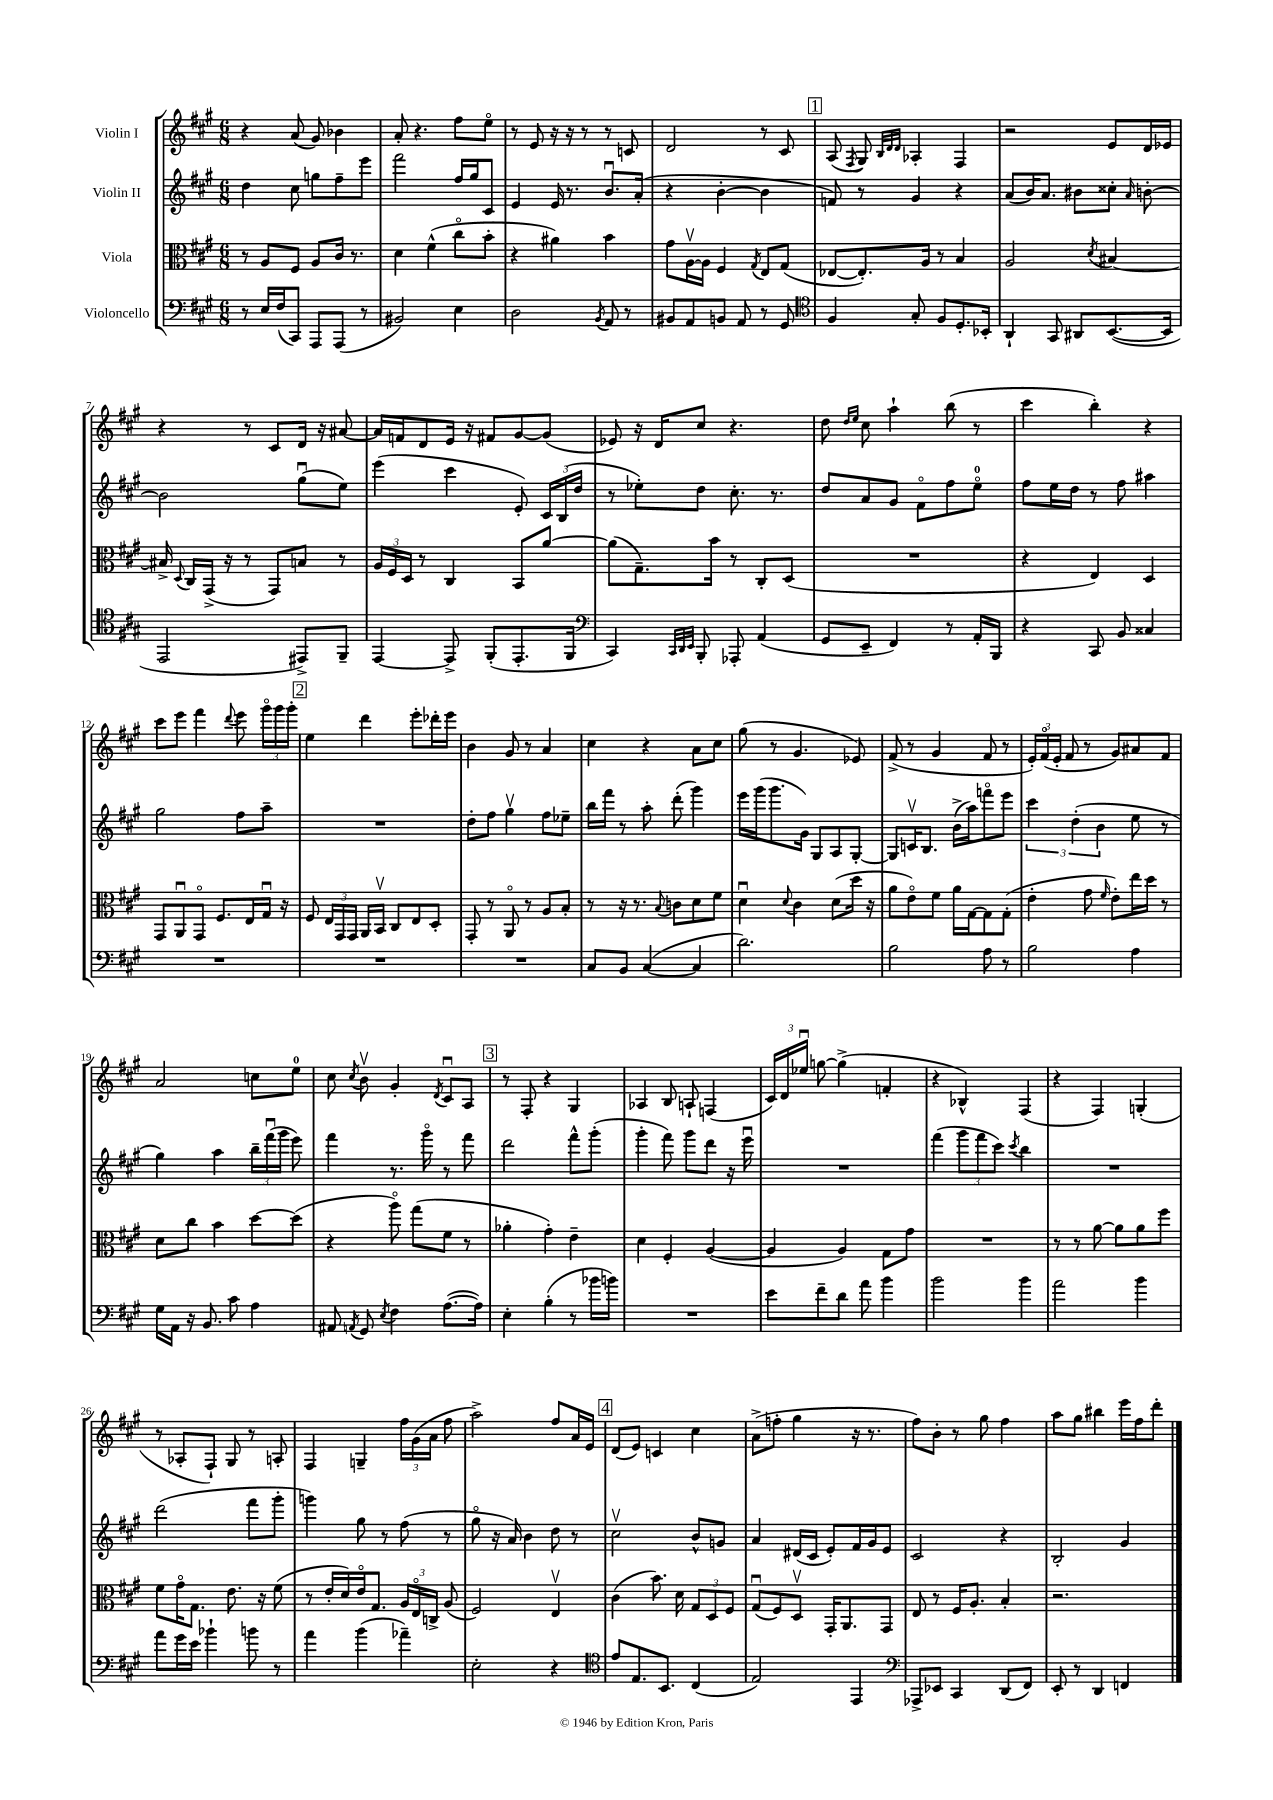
<<
\new StaffGroup <<
\new Staff = "s0" \with { instrumentName = "Violin I" } {
    \clef treble \key a \major \numericTimeSignature \time 6/8
    \autoBeamOff r4 a'8( gis'8) bes'4 |
    a'8-. r4. fis''8[ e''8]\flageolet |
    r8 e'8 r16 r16 r8 r8 c'8 |
    d'2 r8 cis'8 |
    \mark \markup { \box "1" } a8( \acciaccatura { fis8 } gis8) \grace { b32[ d'32 d'32] } aes4-. fis4 |
    r2 e'8[ d'16 ees'16] |
    r4 r8 cis'8[ d'16] r16 ais'8~ |
    ais'16[ f'16 d'8 e'16] r16 fis'8[ gis'8~ gis'8]( |
    ees'8) r16 d'16[ cis''8] r4. |
    d''8 \grace { d''16[ e''16] } cis''8 a''4-! b''8( r8 |
    cis'''4 b''4-.) r4 |
    cis'''8[ e'''8] fis'''4 \appoggiatura { d'''8 } e'''8 \tuplet 3/2 { gis'''16[\flageolet gis'''16 gis'''16]-. } |
    \mark \markup { \box "2" } e''4 d'''4 e'''8[-. des'''16-. e'''16] |
    b'4 gis'8 r8 a'4 |
    cis''4 r4 a'8[ cis''8] |
    gis''8( r8 gis'4. ees'8) |
    fis'8->( r8 gis'4 fis'8 r8 |
    \tuplet 3/2 { e'16[-.) fis'16\flageolet( e'16]-. } fis'8 r8 gis'8[) ais'8 fis'8] |
    a'2 c''8[ e''8]-0 |
    cis''8 \acciaccatura { cis''8 } b'8\upbow gis'4-. \acciaccatura { d'8 } cis'8[\downbow a8] |
    \mark \markup { \box "3" } r8 fis8-. r4 gis4 |
    aes4 b8 a8-! f4( |
    \tuplet 3/2 { cis'16[) d'16 ees''16]\downbow } g''8~ g''4->( f'4-. |
    r4 bes4-^) fis4( |
    r4 fis4) g4-.( |
    r8 aes8[-. fis8]-!) gis8 r8 a8-. |
    fis4 g4-- \tuplet 3/2 { fis''16[ gis'16( a'16] } fis''8 |
    a''2->) fis''8[ a'16 e'16] |
    \mark \markup { \box "4" } d'8[( e'8]) c'4 cis''4 |
    a'8[->( f''8]-. gis''4 r16 r8. |
    fis''8[) b'8]-. r8 gis''8 fis''4 |
    a''8[ gis''8] bis''4 e'''16[ fis''16 d'''8]-. \bar "|." |
}
\new Staff = "s1" \with { instrumentName = "Violin II" } {
    \clef treble \key a \major \numericTimeSignature \time 6/8
    \autoBeamOff d''4 cis''8 g''8[ fis''8-- e'''8] |
    fis'''2 fis''16[ gis''16 cis'8] |
    e'4 e'16 r8. b'8.[\downbow a'16]-.( |
    r4 b'4~-. b'4 |
    \mark \markup { \box "1" } f'8) r8 gis'4 r4 |
    a'8[( b'16) a'8.] bis'8[ cisis''8]-. \grace { a'16 } b'8~-. |
    b'2 gis''8[\downbow( e''8]) |
    e'''4( cis'''4 e'8-.) \tuplet 3/2 { cis'16[ b16( d''16] } |
    r8 ees''8[-.) d''8] cis''8.-. r8. |
    d''8[ a'8 gis'8] fis'8[\flageolet fis''8 e''8]-0\flageolet |
    fis''8[ e''16 d''16] r8 fis''8 ais''4 |
    gis''2 fis''8[ a''8]-- |
    \mark \markup { \box "2" } R2. |
    d''8[-. fis''8] gis''4\upbow fis''8[ ees''8]-- |
    b''16[ fis'''16] r8 a''8-. d'''8-.( gis'''4) |
    e'''16[ gis'''16( gis'''8. gis'16]) gis8[ a8 gis8]~-. |
    gis8[ c'16\upbow b8.] b'16[->( a''16) f'''8\flageolet e'''8] |
    \tuplet 3/2 { cis'''4 d''4-.( b'4 } e''8 r8 |
    gis''4) a''4 \tuplet 3/2 { b''16[-- fis'''16\downbow( gis'''16] } e'''8) |
    fis'''4 r8. gis'''16\flageolet r8 fis'''8 |
    \mark \markup { \box "3" } d'''2 fis'''8[-^ gis'''8]-.( |
    gis'''4-. fis'''8) gis'''8[ d'''8] r16 e'''16\downbow |
    R2. |
    fis'''4( \tuplet 3/2 { gis'''8[ fis'''8 cis'''8]) } \acciaccatura { cis'''8 } b''4 |
    R2. |
    d'''2( fis'''8[ gis'''8]-. |
    g'''4) gis''8 r8 fis''8( r8 |
    gis''8\flageolet r16 a'16) b'4 d''8 r8 |
    \mark \markup { \box "4" } cis''2\upbow b'8[-^ g'8] |
    a'4 dis'16[( cis'16] e'8[-.) fis'16 gis'16 e'8] |
    cis'2 r4 |
    b2-. gis'4 \bar "|." |
}
\new Staff = "s2" \with { instrumentName = "Viola" } {
    \clef alto \key a \major \numericTimeSignature \time 6/8
    \autoBeamOff r8 a8[ fis8] a8[ cis'16] r8. |
    d'4 fis'4-^( cis''8[\flageolet b'8]-. |
    r4 ais'4) b'4 |
    gis'8[ a16~\upbow a16] fis4 \acciaccatura { gis8 } e8[ gis8]( |
    \mark \markup { \box "1" } ees8[~ ees8.-.) a16] r8 b4 |
    a2 \acciaccatura { d'8 } bis4~ |
    bis16-> \appoggiatura { d8 } cis16[ gis,16]->( r16 r8 gis,8[) b8] r8 |
    \tuplet 3/2 { a16[ fis16 d16] } r8 cis4 b,8[ a'8]~ |
    a'8[( gis8.--) b'16] r8 cis8[-. d8]( |
    R2. |
    r4 e4) d4 |
    gis,8[ a,8\downbow gis,8]\flageolet fis8.[ e16 gis16]\downbow r16 |
    \mark \markup { \box "2" } fis8 \tuplet 3/2 { e16[ gis,16 gis,16] } a,16[ b,16]\upbow cis8[ e8 d8]-. |
    gis,8-. r8 a,8\flageolet r8 a8[ b8]-. |
    r8 r16 r8. \appoggiatura { b8 } c'8[ d'8 fis'8] |
    d'4\downbow \appoggiatura { d'8 } cis'4 d'8[( d''16] r16 |
    a'8[ e'8\flageolet) fis'8] a'16[ gis16~ gis8 gis8]-.( |
    e'4-. gis'8 \grace { fis'16 } e'8[-.) e''16 d''16] r8 |
    d'8[ cis''8] b'4 d''8[~ d''8]( |
    r4 a''8\flageolet) gis''8[( fis'8] r8 |
    \mark \markup { \box "3" } aes'4-. gis'4-.) e'4-- |
    d'4 fis4-. a4~( |
    a4 a4) gis8[ gis'8] |
    R2. |
    r8 r8 a'8~ a'8[ a'8 fis''8] |
    fis'8[ gis'16\flageolet gis8.] e'8. r16 fis'8( |
    r8 e'16[-. d'16) e'16\flageolet gis8.] \tuplet 3/2 { a16[ e16\flageolet c16]-> } a8( |
    fis2) e4\upbow |
    \mark \markup { \box "4" } cis'4( b'8.) d'16 \tuplet 3/2 { gis8[ d8 fis8] } |
    gis8[\downbow( fis8) d8]\upbow gis,16[-. a,8. gis,8] |
    e8 r8 fis16[ a8.]-. b4-. |
    r2. \bar "|." |
}
\new Staff = "s3" \with { instrumentName = "Violoncello" } {
    \clef bass \key a \major \numericTimeSignature \time 6/8
    \autoBeamOff r8 e16[ fis16( cis,8]) a,,8[ a,,8]( r8 |
    bis,2) e4 |
    d2 \acciaccatura { b,8 } a,8 r8 |
    bis,8[ a,8 b,8] a,8 r8 gis,8 |
    \mark \markup { \box "1" } \clef tenor fis4 gis8-. fis8[ d8.-. bes,16]-. |
    a,4-! gis,8 ais,8[ b,8.~( b,16] |
    e,2 eis,8[->) fis,8]-- |
    e,4~ e,8-> fis,8[-.( e,8.-. fis,16] |
    \clef bass cis,4) \grace { cis,32[ d,32 e,32] } b,,8-. aes,,8-. a,4( |
    gis,8[ e,8]-- fis,4) r8 a,16[-. b,,16] |
    r4 cis,8 b,8 cisis4 |
    R2. |
    \mark \markup { \box "2" } R2. |
    R2. |
    cis8[ b,8] cis4~( cis4 |
    d'2.) |
    b2 a8 r8 |
    b2 a4 |
    gis16[ a,16] r16 b,8. cis'8 a4 |
    ais,8 \acciaccatura { a,8 } gis,8 \acciaccatura { e8 } fis4 a8.[~( a16]) |
    \mark \markup { \box "3" } e4-. b4-.( r8 bes'16[ b'16]) |
    R2. |
    e'8[ fis'8-- d'8] a'8 b'4 |
    b'2 b'4 |
    a'2 b'4 |
    a'8[ gis'16 e'16] bes'4-! b'8 r8 |
    a'4 b'4( aes'4--) |
    e2-. r4 |
    \mark \markup { \box "4" } \clef tenor e'8[ e8. b,8.] cis4( |
    e2) e,4 |
    \clef bass aes,,8[-> ees,8] cis,4 d,8[( fis,8]) |
    e,8-. r8 d,4 f,4 \bar "|." |
}
>>
>>
